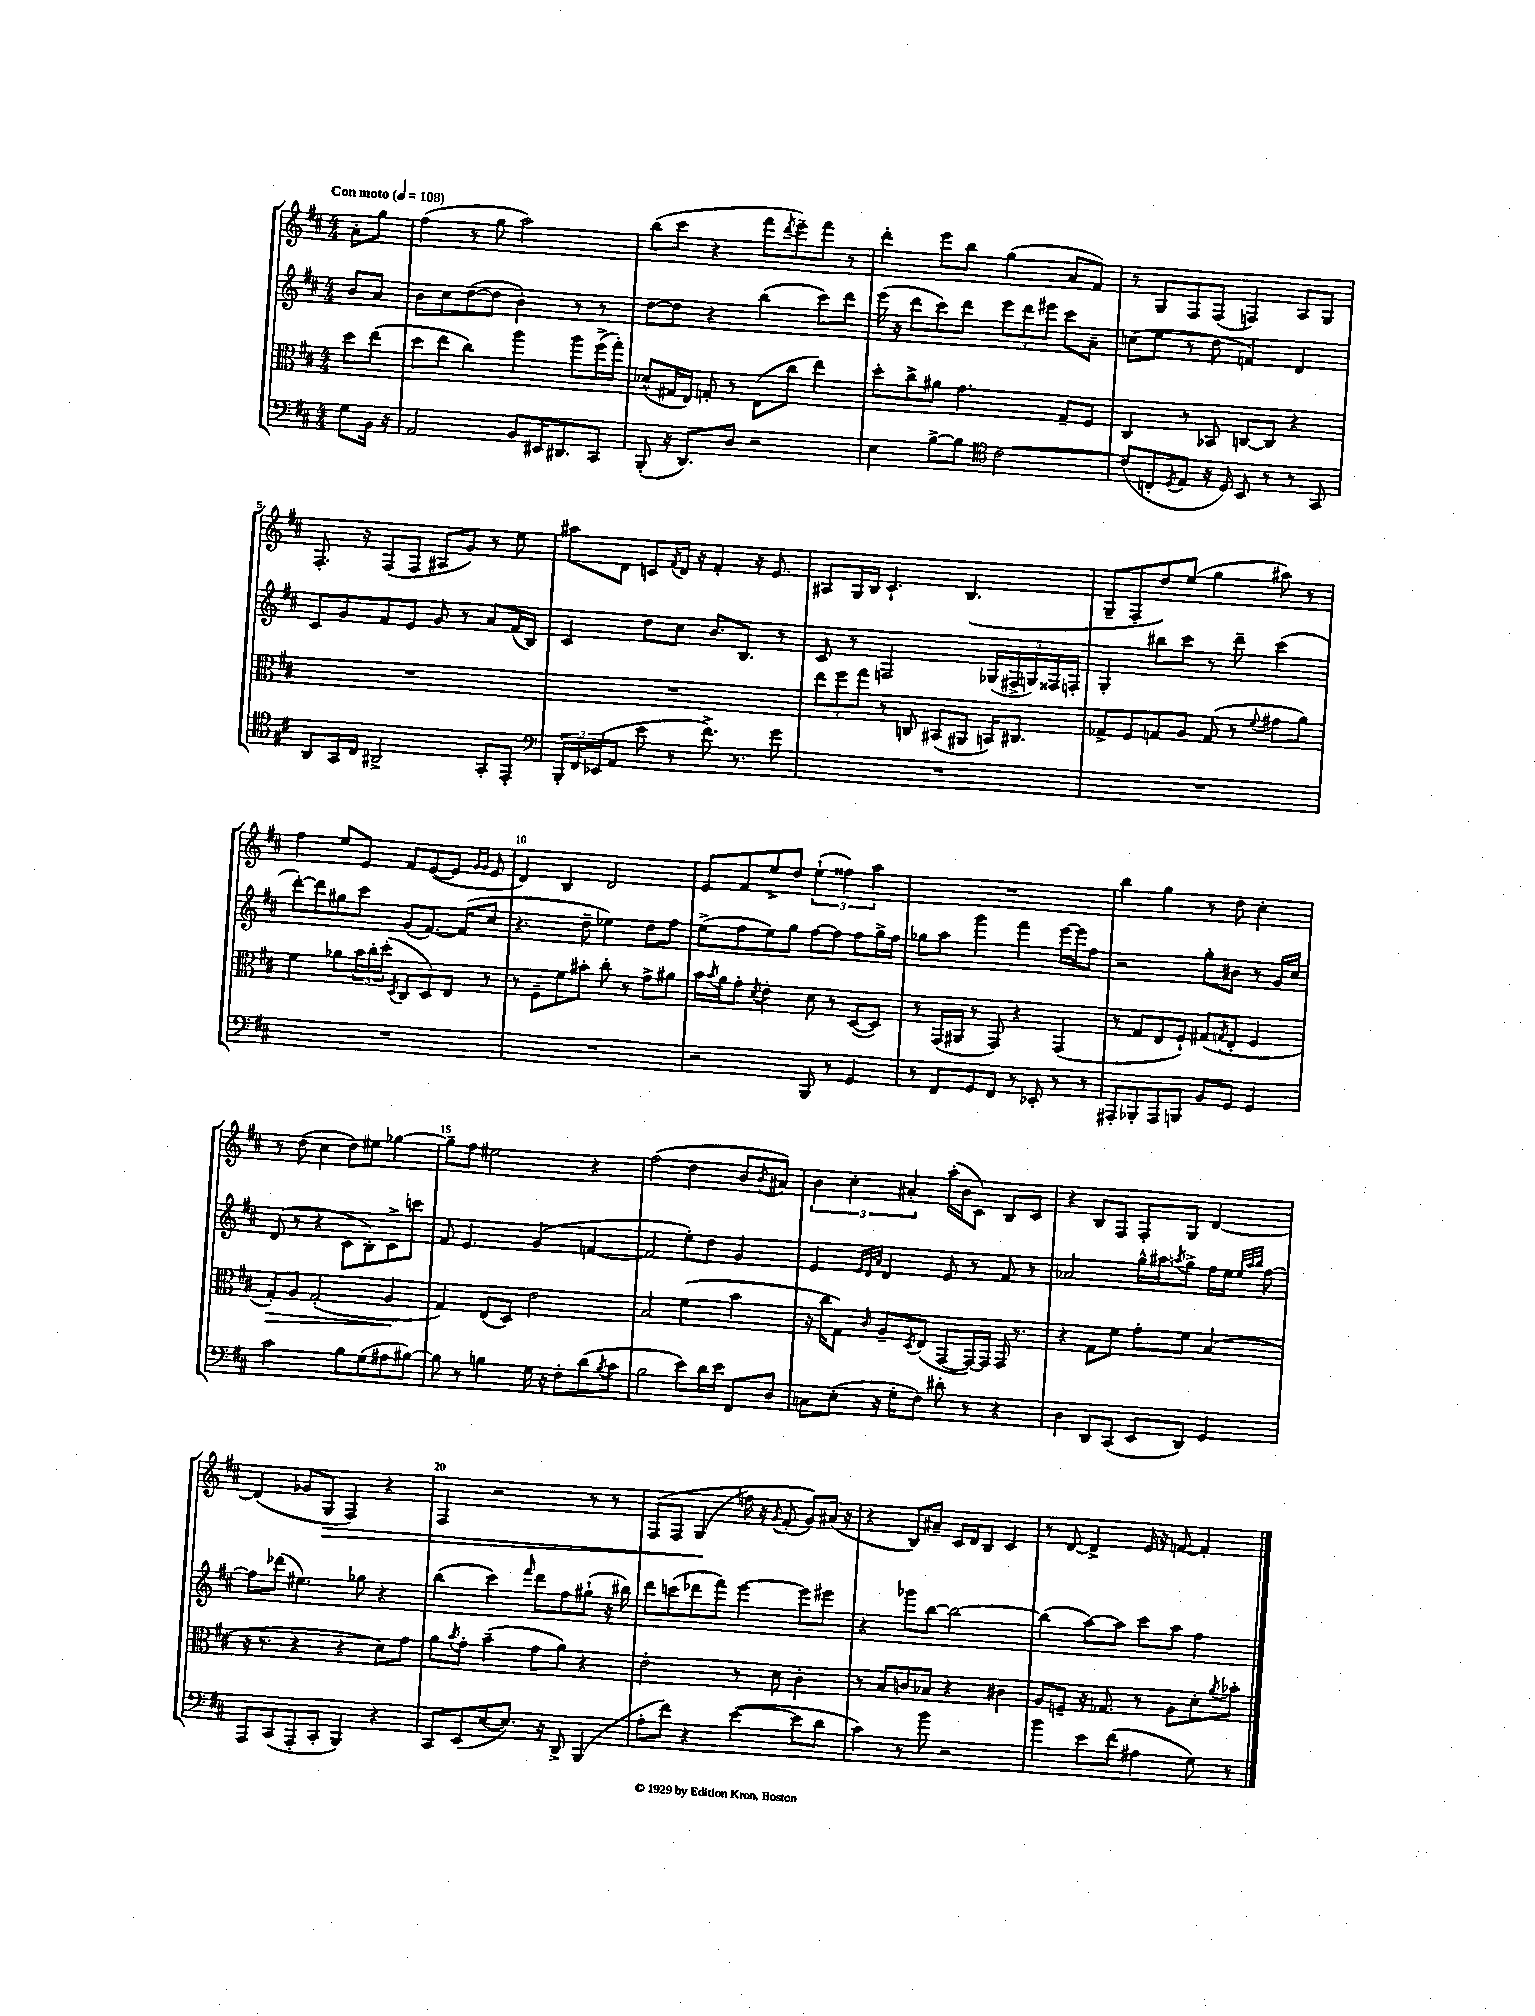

**kern	**kern	**kern	**kern
*staff4	*staff3	*staff2	*staff1
*clefF4	*clefC3	*clefG2	*clefG2
*k[f#c#]	*k[f#c#]	*k[f#c#]	*k[f#c#]
*M4/4	*M4/4	*M4/4	*M4/4
*MM108	*MM108	*MM108	*MM108
8G\L	8dd\L	8b/L	8a'\L
16BB\Jk	(8ee\J	8a/J	8gg\J
16r	.	.	.
=	=	=	=
2AA/	8dd\L	8b\L	(4ff#\
.	8ee\J	8cc#\	.
.	4cc#\)	([8dd\	8r
.	.	8dd\]J	8gg\
8BB/L	4aa\	4b'\)	2aa\)
16EE#/K	.	.	.
8.DD#/	.	.	.
.	8aa\L	8r	.
8CC#/J	(16ff#^\L	8r	.
.	16gg'\JJ)	.	.
=	=	=	=
(8BBB'/	(8d-^^/L	[8dd\L	(8bb\L
16r	16G#/L	8dd\]J	8ccc#\J
8.DD/L)	16E/JJ)	.	.
.	8G'/	4r	4r
8D/J	8r	.	.
2r	(8E\L	(4bb\	8fff#\L
.	.	.	8qddd/
.	8cc#\J	.	8eee~\)
.	4ee\)	8ccc#\L)	8fff#\J
.	.	8ddd\J	8r
=	=	=	=
4E\	8dd'\L	(16eee\	4ddd'\
.	.	16r	.
.	8cc#^\	8ddd\L	.
[8B^\L	8a#\J	8ccc#\)	8eee\L
8B\]J	4.g\	8ddd\J	8bb\J
*clefC4	*	*	*
[2c#\	.	12eee\L	(4gg\
.	.	12ddd\	.
.	.	12eee#\J	.
.	8G~/L	8ccc#\L	8a/L
.	8F#/J	8a~\J	8f#/J)
=	=	=	=
(8c#/]L	4C#/	(8cc\L	8r
8C'/	.	8ee\J	8G/L
8qD/	.	.	.
8E/J	8r	8r	8F#/
16r	8BB-/	8dd\	(8F#/J
16D/)	.	.	.
8BB/	[8C/L	4f/)	4F/)
8r	8C/]J	.	.
8r	4r	4d/	8A/L
8GG/	.	.	8G/J
=	=	=	=
8AA/L	1r	8c#/L	8.F#'/
16GG/L	.	8g/	.
16C#/JJ	.	.	16r
2AA#^/	.	8f#/	(8F#/L
.	.	8e/J	8F#/J
.	.	8g/	8A#/L
.	.	8r	8g/J)
8GG'/L	.	8a/L	8r
8EE'/J	.	(16f#/L	8ee\
.	.	16B/JJ)	.
=	=	=	=
*clefF4	*	*	*
24BBB'/LL	1r	4c#/	8aa#\L
24FF#/	.	.	.
(24EE-/J	.	.	.
8AA/J	.	.	8d\J
8e\	.	8dd\L	8c/L
.	.	.	8qf#/
8r	.	8cc#\J	16d/Jk
.	.	.	16r
8.f#^\)	.	8.b/L	4f#'/
8.r	.	8.B/J	.
.	.	.	16r
.	.	.	8.e/
8g\	.	8r	.
=	=	=	=
1r	12ee\L	8c#/	8A#/L
.	12ff#\	.	.
.	.	8r	16G/L
.	12gg\J	.	.
.	.	.	16B/JJ
.	8r	2F/	4.c#`/
.	8C/	.	.
.	(8BB#/L	.	.
.	8AA#/J	.	(4.B/
.	16BB/LK)	(20G-/LL	.
.	.	20F#^/	.
.	8.C#/J	.	.
.	.	20G/)	.
.	.	20F##/	.
.	.	20F'/JJ	.
=	=	=	=
1r	8G-^/L	4G'/	8G~/L
.	8F#/	.	8F#'/
.	8G/	8bb#\L	8dd/)
.	8A/J	8ccc#\J	(8ee/J
.	(8G/	8r	4gg\
.	8r	8ddd~\	.
.	8qqf#/	.	.
.	8g#\L	(4ccc#\	8aa#\)
.	8a\J)	.	8r
=	=	=	=
1r	4f#\	[8ddd'\L)	4ff#\
.	.	8ddd\]	.
.	8a-\L	8gg#\	8ee/L
.	24b\L	8ccc#\J	8e/J
.	24cc#'\	.	.
.	(24dd'\JJ	.	.
.	8qD/	.	.
.	8C#/L	(8g/L	8f#/L
.	8D/)	[8.f#/J)	([8e/
.	8E/J	.	8e/]J
.	.	(16f#/]LK	.
.	.	.	16qqg/LL
.	.	.	16qqg/JJ
.	8r	8cc#/J	8e/
=	=	=	=
1r	8r	4.r	4d/)
.	8F#~\L	.	.
.	8f#\	.	4B/
.	8b#'\J	8dd~\	.
.	8cc#'\	4ee-\)	2d/
.	8r	.	.
.	8g^\L	8dd\L	.
.	8a#\J	8ff#\J	.
=	=	=	=
2r	16b\LL	(8ee^\L	8e/L
.	8qb/	.	.
.	16a\J	.	.
.	8g'\J	8ff#\	8f#/
.	8qd/	.	.
.	4e'\	8ee\)	8ee^/
.	.	8gg\J	8dd/J
8BBB/	8d\	[8ff#\L	(6ee`\
8r	8r	8ff#\]J	.
.	.	.	6ff##\)
4GG/	([8D/L	8ff#\L	.
.	.	.	6aa\
.	8D/]J)	16gg^\L	.
.	.	16ff#\JJ	.
=	=	=	=
8r	8r	8gg-\L	1r
8FF#/L	(16GG/LL	8aa\J	.
.	16AA#/JJ	.	.
8GG/	8r	4ggg\	.
8FF#/J	8GG/)	.	.
8r	4r	4fff#\	.
8EE-'/	.	.	.
8r	(4GG/	[16eee\LL	.
.	.	16eee\]J	.
8r	.	8ff#\J	.
=	=	=	=
8AAA#'/L	8r	2r	4bb\
8BBB-'/	8G/L	.	.
8AAA#/	8E/	.	4gg\
8BBB/J	8F#`/J)	.	.
8BB/L	(8G#/L	8gg'\L	8r
.	8qG/	.	.
8GG/J	8E'/J	8b#\J	8dd\
4GG/	4F#/	8r	4cc#'\
.	.	16g/LL	.
.	.	16cc#/JJ	.
=	=	=	=
2c#\	8G'/L)	(8d/	8r
.	8A/J	8r	(8dd\
.	(2G'/	4r	4cc#\
8B\L	.	8c#\L	8dd\L)
(8G\	.	8B'\)	8ee#\J
8A#\	4A/	8c#^\	[4gg-\
[8B#\J)	.	8ccc\J	.
=	=	=	=
8B#\]	4G/)	8f#/	8gg-~\]L
8r	.	4.e/	8ff#\J
4B\	(8E/L	.	2ee#\
.	8D/J)	.	.
16G\	2e\	(4g/	.
16r	.	.	.
8F#'\L	.	.	.
(8d\	.	[4f/	4r
8qB/	.	.	.
8c#\J	.	.	.
=	=	=	=
2B\	2B/	2f/]	(2ff#\
8e\L)	(4f#\	8ee'\L)	4dd\
16d\L	.	8dd\J	.
16e\JJ	.	.	.
8FF#/L	4b\	4g/	8b/L
.	.	.	8qb/
8D/J	.	.	8a#/J)
=	=	=	=
8C\L	16r	4e/	6b\
.	16cc#\LK	.	.
(8E'\J	8G\J)	.	.
.	.	.	6cc#'\
.	.	32qqe/LLL	.
.	.	32qqd/	.
.	16qqc#/	32qqa/JJJ	.
16r	8A~/L	4d/	.
16G'\LK	.	.	.
.	.	.	6a#'/
.	8qD/	.	.
8F#\J)	(8E/J	.	.
8d#'\	[8GG/L	8e/	(16aa'\LL
.	.	.	16b\J
8r	16GG/_L)	8r	8c#\J)
.	16GG/]JJ	.	.
4r	16GG/	8f#/	8B/L
.	8.r	.	.
.	.	8r	8c#/J
=	=	=	=
4D\	4r	2a-/	4r
8DD/L	8G\L	.	8B/L
(8CC#/J	8f#\J	.	8F#/J
8EE/L	8g'\L	16gg^^\LL	8F#'/L
.	.	16aa#\J	.
.	.	8qaa/	.
8DD/J)	8f#\J	8gg^\J	8G/J
4GG/	(4B/	16ff#\LL	[4d/
.	.	16ee\JJ	.
.	.	32qqee/LLL	.
.	.	32qqaa/	.
.	.	32qqbb/JJJ	.
.	.	[8ff#\	.
=	=	=	=
8AAA/L	16r	8ff#\]L	(4d/]
.	8.r	.	.
(8CC#/	.	(8ddd-\J	.
8AAA'/	4r	4.ee#\)	8g-/L
8CC#'/J	.	.	8G/J
4BBB/)	4r	.	4F#/)
.	.	8gg-\	.
4r	8d\L)	4r	4r
.	8g\J	.	.
=	=	=	=
8CC#/L	8a\L	(4bb\	4F#/
.	8qb/	.	.
(8EE/	8g'\J	.	.
[8E/	(4b~\	4ccc#\)	2r
8.E/]J)	.	.	.
.	.	16qqfff#/	.
.	8g\L	8ddd\L	.
16r	.	.	.
8DD^/	8a\J)	8ff#\	.
(4BBB/	4r	(8gg#`\J	8r
.	.	16r	8r
.	.	16bb#\)	.
=	=	=	=
8A'\L	2e'\	8ddd\L	&(8F#/L
8f#\J)	.	(8ccc\	8F#/J
4r	.	8ddd-\	(4G/
.	.	8fff#\J)	.
([4e\	8r	[4eee\	16ff\)
.	.	.	16r
.	.	.	8qg/
.	8d\	.	(8f#'/
8e\]L	4c#'\	8eee\]L	8g/L)&)
8d\J	.	8eee#\J	(16a#/Jk
.	.	.	16r
=	=	=	=
4c#\)	8r	4r	4r
.	8B/L	.	.
8r	8c/	8ggg-\L	8B/L)
8b\	8B-/J	[8bb\J	8a#~/J
2r	4r	2bb\_	16c#/LL
.	.	.	16d/J
.	.	.	8B/J
.	4c#\	.	4c#/
=	=	=	=
4b\	8A/L	(4bb\]	8r
.	8F~/J	.	[8d/
8e\L	16r	[8aa\L)	4d^/]
.	8.G-/	.	.
(8f#\J	.	8aa\]J	.
4A#\	8r	8ccc#\L	16e/
.	.	.	16r
.	8A\L	8aa\J	[8f/
8G\)	8d'\	4ff#\	4f'/]
.	8qa/	.	.
8r	8b-'\J	.	.
==	==	==	==
*-	*-	*-	*-
